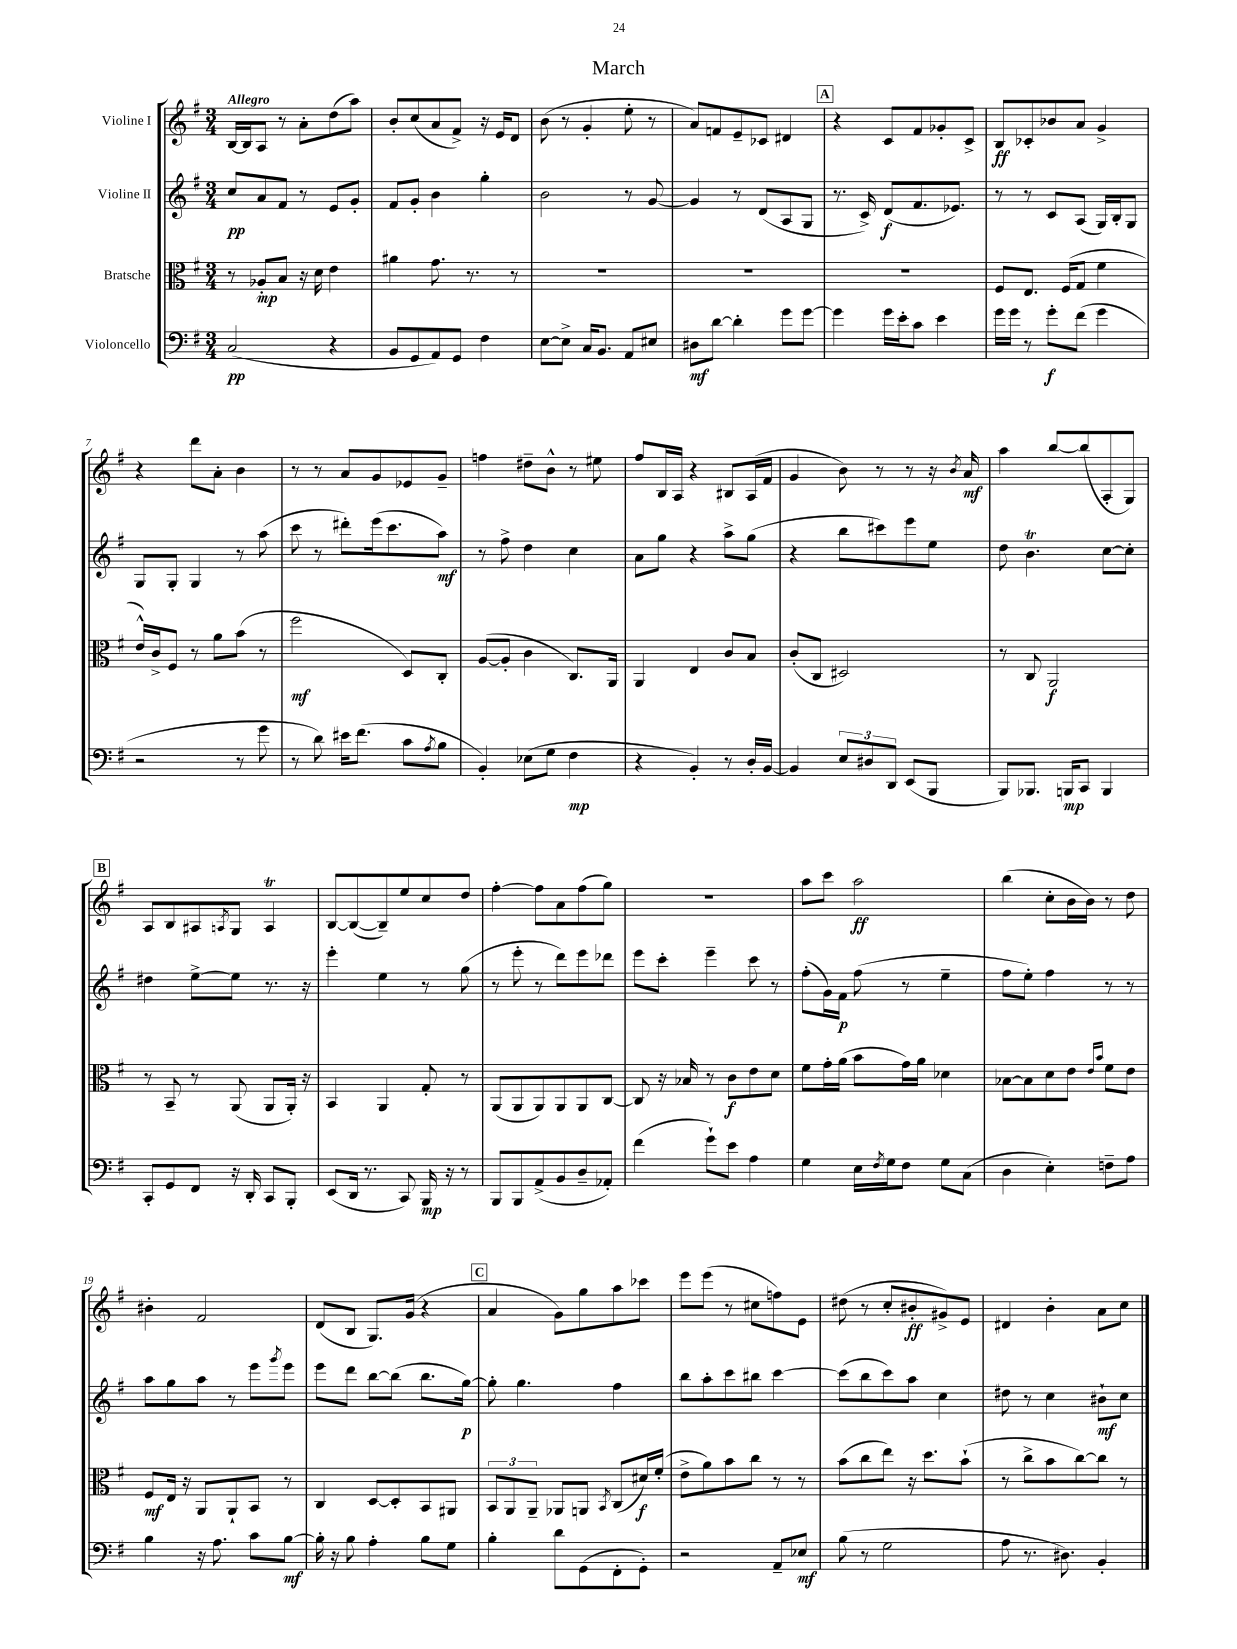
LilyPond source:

\header { title = "March" }
<<
\new StaffGroup <<
\new Staff = "s0" \with { instrumentName = "Violine I" } {
    \clef treble \key g \major \numericTimeSignature \time 3/4 \tempo "Allegro"
    b16~ b16 a8 r8 a'8-. d''8( a''8) |
    b'8-. c''8( a'8 fis'8->) r16 e'16 d'8 |
    b'8( r8 g'4-. e''8-. r8 |
    a'8) f'8 e'8-- ces'8 dis'4 |
    \mark \markup { \box "A" } r4 c'8 fis'8 ges'8-. c'8-> |
    b8\ff ces'8-. bes'8 a'8 g'4-> |
    r4 d'''8 a'8-. b'4 |
    r8 r8 a'8 g'8 ees'8 g'8-- |
    f''4 dis''8-- b'8-^ r8 eis''8 |
    fis''8 b16 a16 r4 bis8 a16( fis'16 |
    g'4 b'8) r8 r8 r16 \acciaccatura { b'8 } a'16\mf |
    a''4 b''8~ b''8( a8-. g8) |
    \mark \markup { \box "B" } a8 b8 ais8 \acciaccatura { a8 } g8 a4\trill |
    b8~ b8~( b8--) e''8 c''8 d''8 |
    fis''4~-. fis''8 a'8 fis''8( g''8) |
    R2. |
    a''8 c'''8 a''2\ff |
    b''4( c''8-. b'16 b'16) r8 d''8 |
    bis'4-. fis'2 |
    d'8( b8 g8.) g'16( r4 |
    \mark \markup { \box "C" } a'4 g'8) g''8 a''8 ces'''8 |
    e'''8 e'''8( r8 cis''8 f''8) e'8 |
    dis''8( r8 c''8-. bis'8-.\ff gis'8->) e'8 |
    dis'4 b'4-. a'8 c''8 \bar "|." |
}
\new Staff = "s1" \with { instrumentName = "Violine II" } {
    \clef treble \key g \major \numericTimeSignature \time 3/4
    c''8\pp a'8 fis'8 r8 e'8 g'8-. |
    fis'8 g'8-. b'4 g''4-. |
    b'2 r8 g'8~ |
    g'4 r8 d'8( a8 g8 |
    \mark \markup { \box "A" } r8. c'16->) d'8\f( fis'8. ees'8.) |
    r8 r8 c'8 a8( g16) b16-. g8 |
    g8 g8-. g4 r8 a''8( |
    c'''8 r8 dis'''8-.) e'''16( c'''8. a''8\mf) |
    r8 fis''8-> d''4 c''4 |
    a'8 g''8 r4 a''8-> g''8( |
    r4 b''8 cis'''8) e'''8 e''8 |
    d''8 b'4.\trill c''8~ c''8-. |
    \mark \markup { \box "B" } dis''4 e''8~-> e''8 r8. r16 |
    e'''4-. e''4 r8 g''8( |
    r8 e'''8-. r8 d'''8) e'''8 des'''8 |
    e'''8 c'''8-. e'''4-- c'''8 r8 |
    fis''8-.( g'16) fis'16\p fis''8( r8 e''4-- |
    fis''8 e''8-.) fis''4 r8 r8 |
    a''8 g''8 a''8 r8 e'''8 \acciaccatura { g'''8 } e'''8 |
    e'''8 d'''8 b''8~ b''8( b''8. g''16~\p) |
    \mark \markup { \box "C" } g''8-. g''4. fis''4 |
    b''8 a''8-. c'''8 bis''8 c'''4~ |
    c'''8( b''8 c'''8) a''8 c''4 |
    dis''8 r8 c''4 bis'8-!\mf c''8 \bar "|." |
}
\new Staff = "s2" \with { instrumentName = "Bratsche" } {
    \clef alto \key g \major \numericTimeSignature \time 3/4
    r8 aes8-.\mp b8 r16 d'16 e'4 |
    ais'4 g'8. r8. r8 |
    R2. |
    R2. |
    \mark \markup { \box "A" } R2. |
    fis8 e8. fis16( g8 fis'4 |
    e'16-^) c'16-> fis8 r8 a'8 b'8( r8 |
    fis''2\mf d8) c8-. |
    a8~( a8-. c'4 c8.) a,16 |
    a,4 e4 c'8 b8 |
    c'8-.( c8 dis2) |
    r8 c8 a,2\f |
    \mark \markup { \box "B" } r8 b,8-- r8 a,8( a,8 a,16-.) r16 |
    b,4 a,4 g8-. r8 |
    a,8( a,8 a,8) a,8 a,8 c8~ |
    c8 r16 bes16 r8 c'8\f e'8 d'8 |
    fis'8 g'16-. a'16( b'8 g'16) a'16 des'4 |
    bes8~ bes8 d'8 e'8 \grace { e'16 b'16 } fis'8 e'8 |
    fis8\mf e16 r16 a,8 a,8-! b,8 r8 |
    c4 d8~ d8-. b,8 ais,8 |
    \mark \markup { \box "C" } \tuplet 3/2 { b,8 a,8 a,8-- } aes,8 a,8 \acciaccatura { b,8 } c8( dis'16\f) fis'16-.( |
    e'8-> a'8) b'8 c''8 r8 r8 |
    b'8( c''8 e''8) r16 d''8. b'8-!( |
    r8 c''8-> b'8 c''8~) c''8 r8 \bar "|." |
}
\new Staff = "s3" \with { instrumentName = "Violoncello" } {
    \clef bass \key g \major \numericTimeSignature \time 3/4
    c2\pp( r4 |
    b,8 g,8 a,8) g,8 fis4 |
    e8~ e8-> c16 b,8. a,8 eis8 |
    dis8\mf d'8~ d'4-. g'8 g'8~ |
    \mark \markup { \box "A" } g'4 g'16 e'16-. c'8 e'4 |
    g'16 g'16 r8 g'8-.\f fis'8( g'4 |
    r2 r8 g'8 |
    r8 d'8) eis'16 fis'8.( c'8 \acciaccatura { a8 } b8 |
    b,4-.) ees8( g8 fis4\mp |
    r4 b,4-.) r8 d16-. b,16~ |
    b,4 \tuplet 3/2 { e8 dis8 d,8 } e,8( b,,8 |
    b,,8) bes,,8. b,,16\mp c,8 b,,4 |
    \mark \markup { \box "B" } c,8-. g,8 fis,8 r16 d,16-. c,8 b,,8-. |
    e,8( d,16 r8. c,8) b,,16\mp r16 r8 |
    b,,8 b,,8 a,8->( b,8 d8-- aes,8-.) |
    fis'4( g'8-!) e'8 a4 |
    g4 e16 \acciaccatura { fis8 } g16 fis8 g8 c8( |
    d4 e4-.) f8-- a8 |
    b4 r16 a8. c'8 b8~\mf |
    b16-. r16 b8 a4-. b8 g8 |
    \mark \markup { \box "C" } b4-. d'8 g,8( fis,8-. g,8-.) |
    r2 a,8-- ees8\mf |
    b8( r8 g2 |
    a8 r8. dis8.) b,4-. \bar "|." |
}
>>
>>
